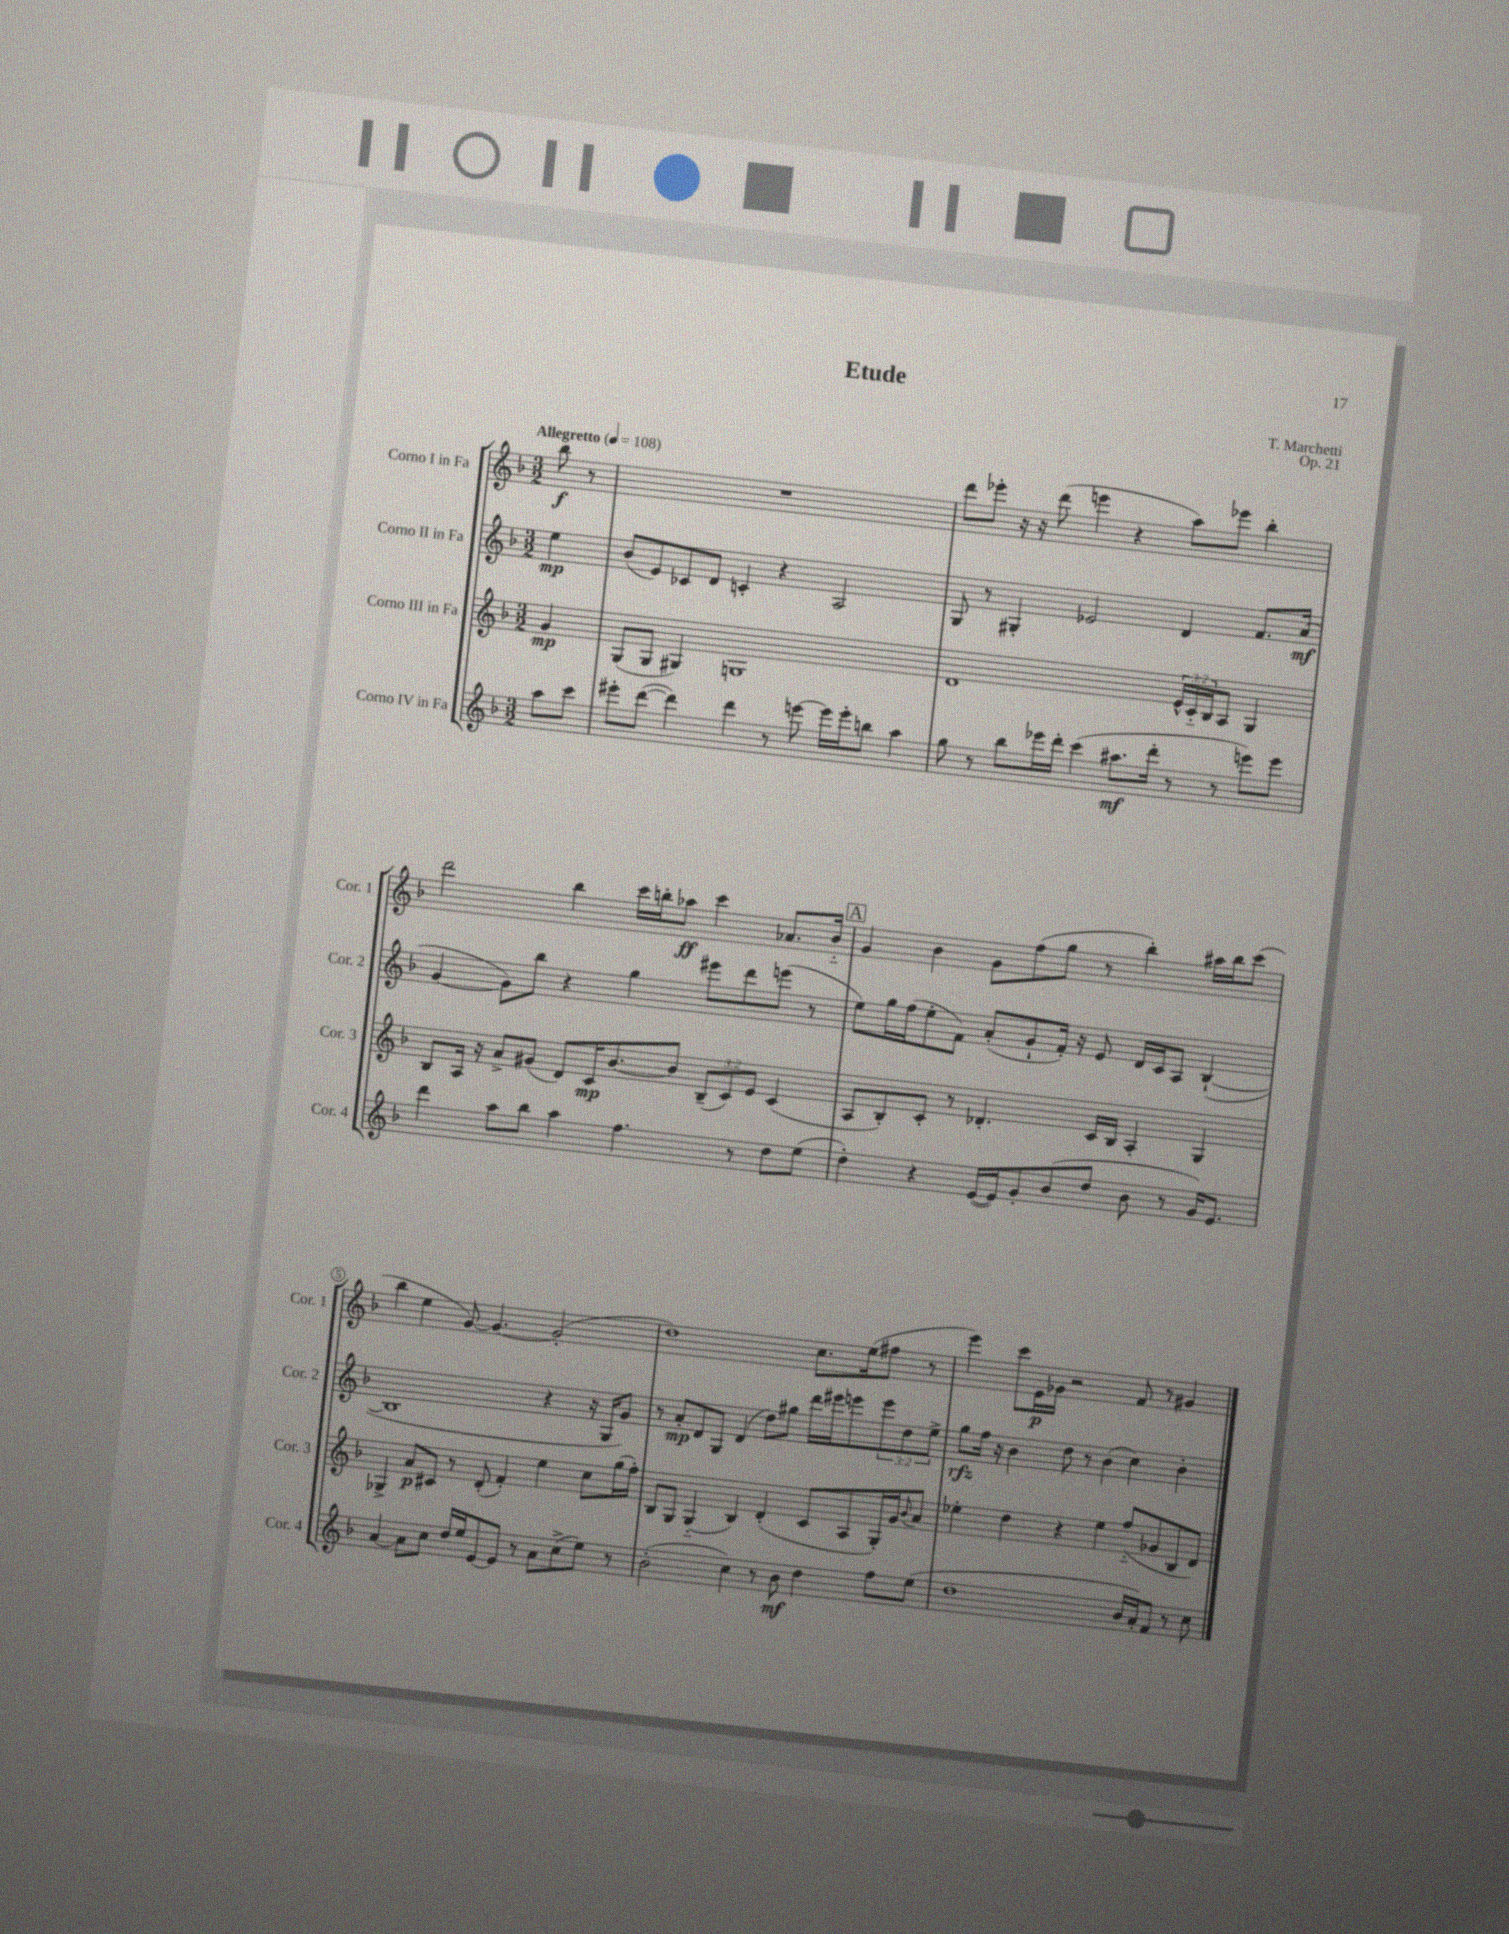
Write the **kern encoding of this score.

**kern	**kern	**kern	**kern
*staff4	*staff3	*staff2	*staff1
*clefG2	*clefG2	*clefG2	*clefG2
*k[b-]	*k[b-]	*k[b-]	*k[b-]
*M3/2	*M3/2	*M3/2	*M3/2
*MM108	*MM108	*MM108	*MM108
8aa	4g	4ee	8bb-
8ccc	.	.	8r
=	=	=	=
8eee#'	(8G	(8b-	1.r
([8ddd	8G	8e)	.
4ddd])	4G#)	8c-	.
.	.	8d	.
4ddd	1G	4c'	.
8r	.	4r	.
[8eee	.	.	.
16eee]	.	2A	.
16eee'	.	.	.
8bb	.	.	.
4aa	.	.	.
=	=	=	=
8gg	1d	8G	8ddd
8r	.	8r	8eee-'
8bb-	.	4G#'	16r
.	.	.	16r
16eee-	.	.	(8ddd
16ddd'	.	.	.
(4ccc	.	2e-	4eee
8.aa#	.	.	4r
16ddd'	.	.	.
8r	24e^^	4d	8aa)
.	24c'~	.	.
.	24B-	.	.
8r	8A	.	8eee-
8eee)	4G	8.f	4bb-'
8eee	.	.	.
.	.	(16a	.
=	=	=	=
4ddd	8B-	[4g	2ddd
.	16A	.	.
.	16r	.	.
8aa	8a^	8g])	.
8bb-	(8g#	8bb-	.
4aa	8d)	4r	4bb-
.	16c	.	.
.	[8.b-	.	.
4.ff	.	4gg	16ccc
.	.	.	16bb'
.	8b-]	.	8aa-
.	(12B-~	8eee#	4ccc
.	12c)	.	.
8r	.	8ddd	.
.	12e	.	.
8dd	(4c	(8eee	8.a-
(8ee	.	8r	.
.	.	.	16b-'~
=	=	=	=
4dd')	8A	8ee)	4g
.	8B-')	16gg	.
.	.	(16ff	.
4r	8c'	8ee'	4b-
.	8r	8f)	.
([16e	4.d-'	(8a'	8g
16e])	.	.	.
8g'	.	8g`	(8ff
(8b-	.	16f')	8gg
.	.	16r	.
8dd	16c	8e	8r
.	16B-	.	.
8b-	4A'	16d	4bb-')
.	.	16c	.
8r	.	8A	.
16g)	4G	([4B-`	16aa#
8.e	.	.	16bb-
.	.	.	(8ccc
=	=	=	=
[4a	4G-^	1B-]	4bb-
8a]	8a	.	4ee
8cc	8c#	.	.
16dd	8r	.	[8g)
16ee	.	.	.
[8e	(8d'	.	4.g_
8e]	4f')	.	.
8r	.	.	.
8a	4ee	4r	(2g']
(8cc^	.	.	.
8ee)	8cc	16r	.
.	.	16G	.
8r	(16gg	8g)	.
.	16ff')	.	.
=	=	=	=
(2b-'	8B-	8r	1dd)
.	8G	8a'	.
.	(4G'~	8d	.
.	.	8G	.
4cc)	4B-)	(4d	.
8r	(4d'	8dd)	.
8b-	.	8gg#	.
4dd	8c	16ddd	8.cc
.	.	16eee#	.
.	8A	8eee	.
.	.	.	(16ee
8ff	16G')	12eee	8ff#
.	16g	.	.
.	.	12dd	.
.	8qqb-	.	.
(8ee	8a	.	8r
.	.	12ee^	.
=	=	=	=
1dd	4ee-'	8gg	4eee)
.	.	16ff	.
.	.	16r	.
.	4dd	4b-	8ccc
.	.	.	16e
.	.	.	16g-
.	4r	8dd	2r
.	.	8r	.
.	4ee-	(4b-	.
16b-	(8ff'~	4cc)	8f
16a')	.	.	.
8f	8g-	.	8r
8r	8B-	4b-'	4g#
8cc	8d)	.	.
==	==	==	==
*-	*-	*-	*-
